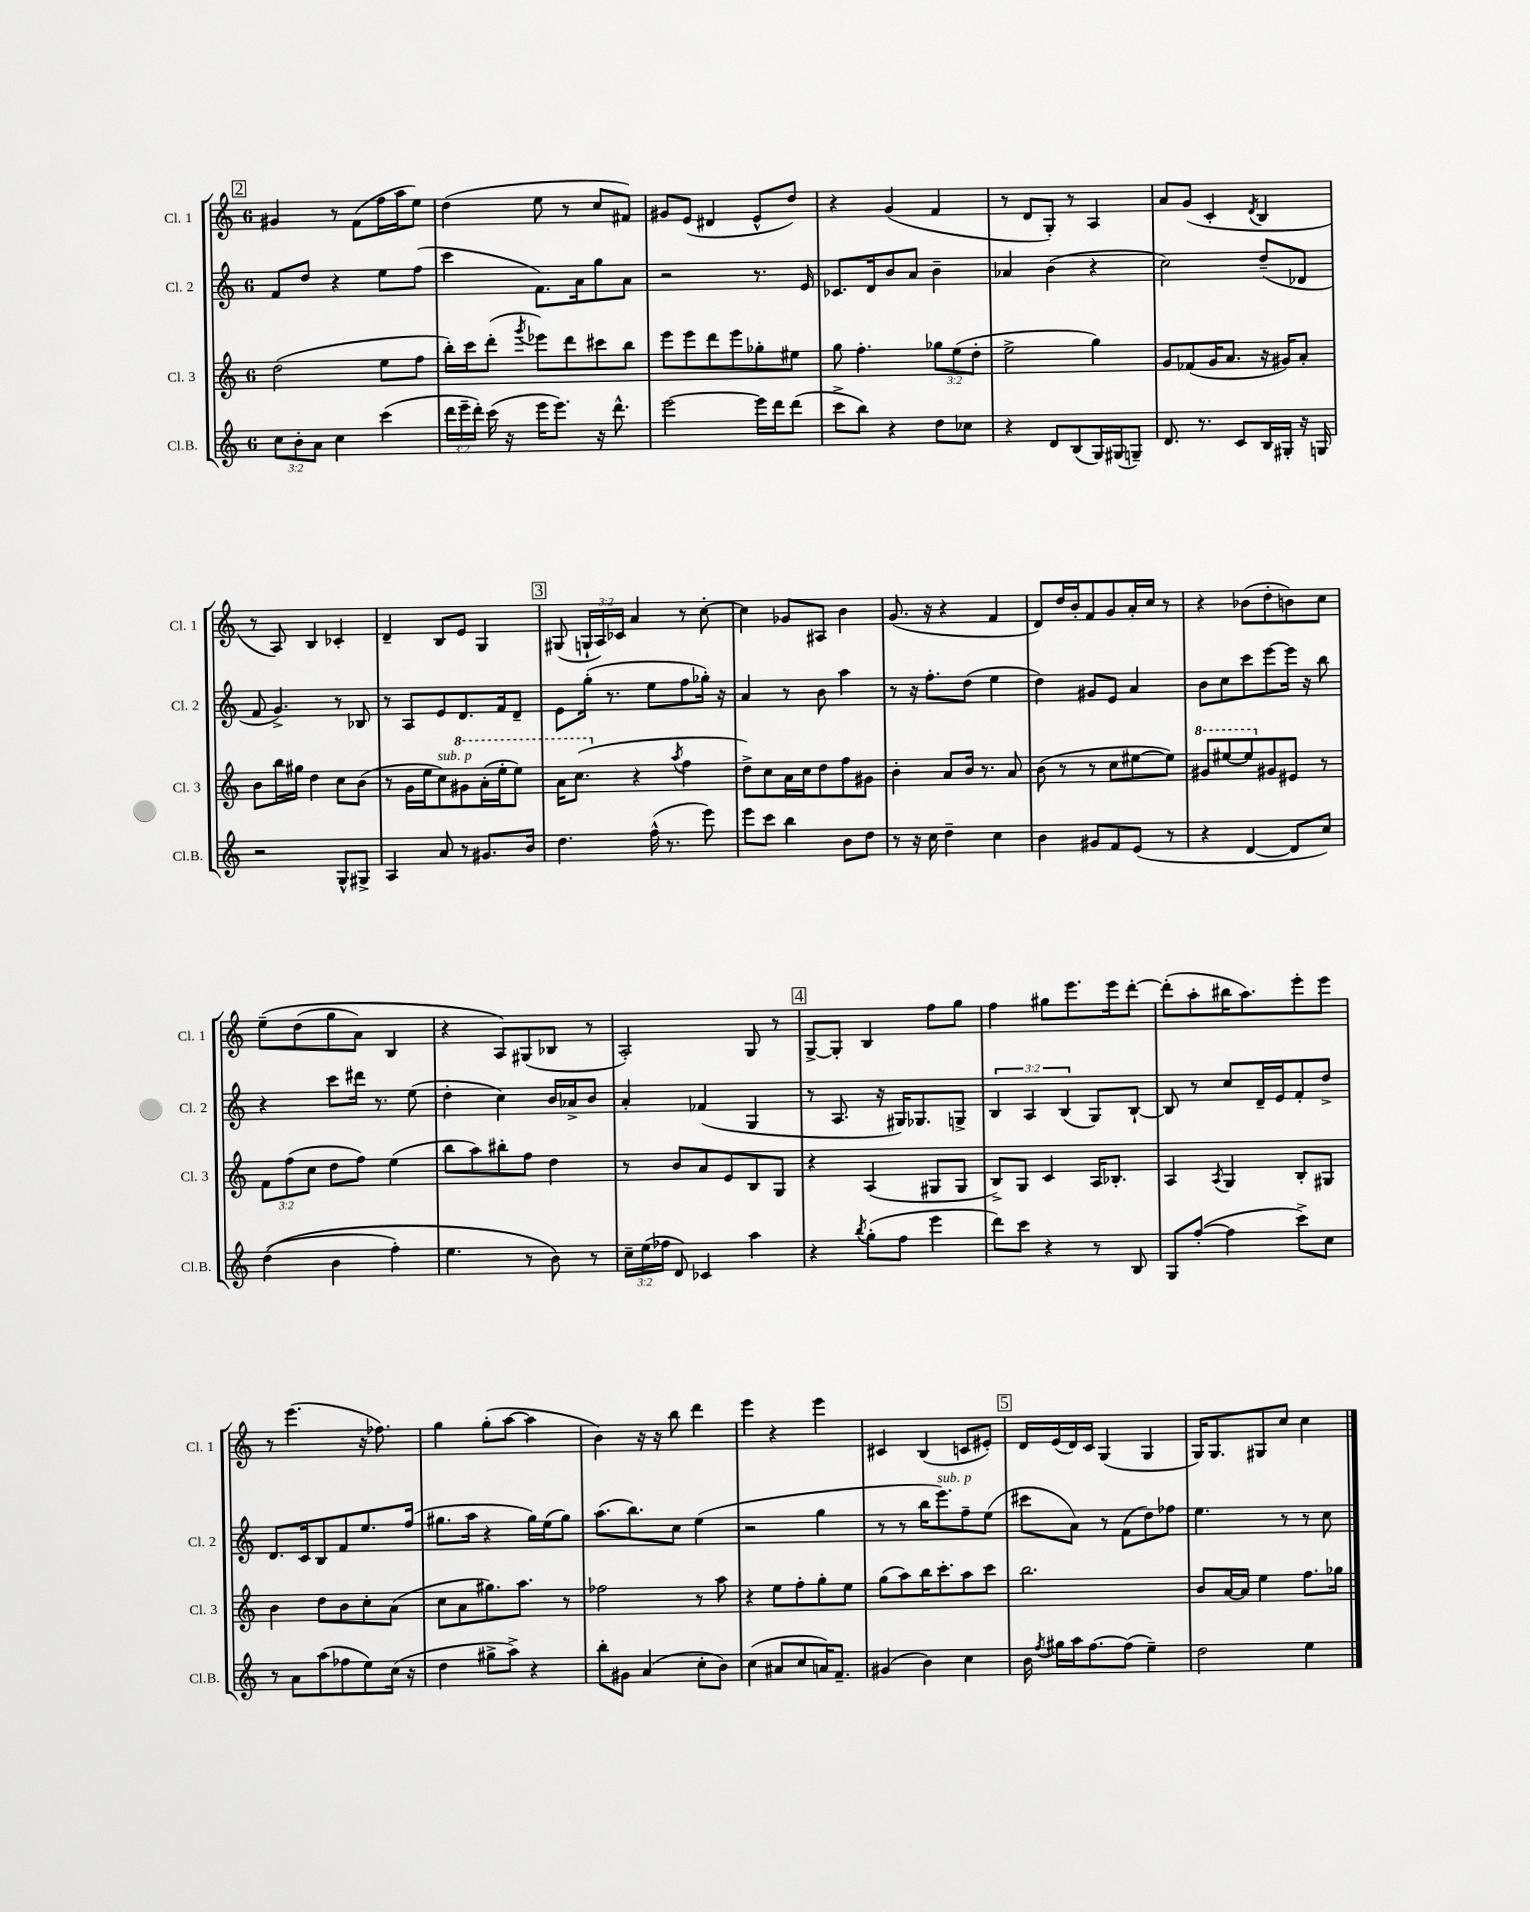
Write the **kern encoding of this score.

**kern	**kern	**kern	**kern
*staff4	*staff3	*staff2	*staff1
*clefG2	*clefG2	*clefG2	*clefG2
*k[]	*k[]	*k[]	*k[]
*M6/8	*M6/8	*M6/8	*M6/8
12cc	(2dd	8f	4g#
12b'	.	.	.
.	.	8dd	.
12a	.	.	.
4cc	.	4r	8r
.	.	.	(8f
(4ccc	8ee	8ee	16ff
.	.	.	16aa
.	8ff	(8ff	8ee)
=	=	=	=
24ddd	16bb')	4ccc	(4dd
24eee~	.	.	.
.	16ccc	.	.
24ddd')	.	.	.
(16ccc	(8ddd'	.	.
16r	.	.	.
.	8qggg	.	.
16eee	8eee-)	8.f)	8ee
8.eee)	.	.	.
.	8ddd	.	8r
.	.	16a	.
16r	8ccc#	8gg	8cc
8.ddd^^	.	.	.
.	8bb	8a	8f#)
=	=	=	=
[2eee	8eee	2r	8g#
.	8eee	.	(8e
.	8ddd	.	4d#
.	8eee	.	.
16eee]	8gg-'	8.r	8e^^
16ddd	.	.	.
(8ddd	8ee#	.	8dd)
.	.	16e	.
=	=	=	=
8ccc^	8gg	8.c-	4r
8bb)	4.ff'	.	.
.	.	16d	.
4r	.	8b	(4g
.	.	8a	.
8dd	12gg-	4b~	4f
.	(12ee	.	.
8cc-	.	.	.
.	12dd'	.	.
=	=	=	=
4r	2ee^	4a-	8r
.	.	.	8d
8d	.	(4b	8G')
(8B	.	.	8r
16G)	4gg)	4r	4A
(16G#	.	.	.
8G~)	.	.	.
=	=	=	=
8.d	8g	2cc)	8a
.	(8f-	.	(8g
8.r	.	.	.
.	16g	.	4c'
.	8.a	.	.
8c	.	.	.
.	.	.	8qd
16B	16r	(8dd~	4B
16G#'	16g#)	.	.
16r	8a'	8d-	.
16G	.	.	.
=	=	=	=
2r	8b	8f	8r
.	16bb	4.g^)	8A)
.	16gg#	.	.
.	4dd	.	4B
8G^^	8cc	8r	4c-'
8G#^	(8b	8B-	.
=	=	=	=
4A	8r	8r	4d~
.	16g	8A	.
.	16ee	.	.
8a	8cc)	8e	8B
8r	8gg#	8.d	8e
8.g#	(16aa'	.	4G
.	16eee'	16f	.
.	8eee)	8d~	.
16b	.	.	.
=	=	=	=
4.dd	16aa	8e	(8G#
.	(8.ccc	.	.
.	.	(16gg'	24G`
.	.	.	24A)
.	.	8.r	.
.	.	.	24c-
.	4r	.	4a
(16ff^^	.	8ee	.
8.r	.	.	.
.	8qaa	.	.
.	4ff	8ff	8r
8eee)	.	16gg-')	[8cc'
.	.	16r	.
=	=	=	=
8eee	8dd^)	4a	4cc]
8ccc	8cc	.	.
4bb	16a	8r	8g-
.	16cc	.	.
.	8dd	8b	8A#
8b	8ff	4aa	4b
8dd	8g#	.	.
=	=	=	=
8r	4b'	8r	(8.g
16r	.	16r	.
16cc	.	8.ff'	16r
4dd~	8a	.	4r
.	16b	(8dd	.
.	8.r	.	.
4cc	.	4ee	4f
.	8a	.	.
=	=	=	=
4b	(8b	4dd)	8d)
.	8r	.	16dd
.	.	.	16b'
8g#	8r	8g#	8f
8f	8cc	8e	8g
(8e	[8ee#	4a	16a'
.	.	.	16cc
8r	8ee#])	.	8r
=	=	=	=
4r	8gg#	8b	4r
.	[8eee#	8cc	.
[4d	8eee#]	8ccc	(8b-
.	8g#	[8eee	8dd'
8d]	8e#	16eee]	8b)
.	.	16r	.
8cc)	8r	8bb	8cc
=	=	=	=
&((4dd	12f	4r	&(8ee~
.	(12ff	.	.
.	.	.	(8dd
.	12cc	.	.
4b	8dd	8ccc	8gg
.	8ff)	16ddd#	8a)
.	.	8.r	.
4ff')	(4ee	.	4B
.	.	(8ee	.
=	=	=	=
4.ee	8bb	4dd'	4r
.	8aa)	.	.
.	8bb#'	4cc)	8A&)
8r	8ff	.	(8G#
8b&)	4dd	16b	8B-
.	.	16a-^	.
8r	.	8b	8r
=	=	=	=
24cc~	8r	4a'	2A')
(24ee	.	.	.
24ff-	.	.	.
8d)	8b	.	.
4c-	8a	(4f-	.
.	8e	.	.
4aa	8B	4G	8G
.	8G	.	8r
=	=	=	=
4r	4r	8r	[8G^
.	.	8.A	8G']
8qbb	.	.	.
(8gg'	(4A	.	4B
.	.	16r	.
8ff	.	16G#)	.
.	.	8.G-	.
4eee	8G#	.	8ff
.	8G#	8G^	8gg
=	=	=	=
8ddd)	8B^)	6B	4ff
8ccc	8G	.	.
.	.	6A	.
4r	4c	.	8gg#
.	.	(6B	.
.	.	.	8.eee
8r	16A	8G)	.
.	8.B-'	.	16eee
8B	.	[8B`	[8ddd'
=	=	=	=
8G	4A	8B]	(8ddd']
([8ff'	.	8r	8aa'
.	8qA	.	.
4ff]	4G	8cc	16bb#
.	.	.	8.aa)
.	.	16d~	.
.	.	16e	.
8ccc^)	8B'	8f'	8eee'
8cc	8G#	8dd^	8eee
=	=	=	=
8r	4b	8.d	8r
8a	.	.	(4.eee
.	.	16c	.
(8aa	8dd	8B	.
8ff-	8b	8f	.
8ee)	8cc'	8.ee	16r
.	.	.	8.ff-)
(16cc	(8a	.	.
16r	.	(16ff	.
=	=	=	=
4dd	8cc	8.gg#	4gg
.	8a	.	.
.	.	16aa	.
8gg#^	8.gg#)	4r	(8gg'
8aa^)	.	.	[8aa
.	8.aa	.	.
4r	.	16gg#)	4aa]
.	.	(16ee	.
.	8r	8gg#)	.
=	=	=	=
8bb'	2ff-	(8.aa	4b)
8g#	.	.	.
.	.	8.bb)	.
(4a	.	.	16r
.	.	.	16r
.	.	8cc	8bb
8cc'	8r	(4ee	4ddd
8b)	8aa	.	.
=	=	=	=
(4cc	4r	2r	4eee
8a#	8ee	.	4r
8cc	8ff'	.	.
16a)	8gg'	4gg	4eee
8.f~	.	.	.
.	8ee	.	.
=	=	=	=
(4g#	(8gg	8r	4c#
.	8aa)	8r	.
4b)	16bb	16bb	(4B
.	8.ccc'	8.eee)	.
4cc	8aa	8ff~	8c
.	8ccc	(8ee	8e#')
=	=	=	=
16b	2.bb	8ccc#	16d
8qff	.	.	.
16gg#	.	.	(16e
16aa	.	8a)	16d)
[8.ff	.	.	16c
.	.	8r	(4G
(8ff]	.	(8f	.
4ee~)	.	8dd)	4G
.	.	8ff-	.
=	=	=	=
2dd	8b	4.ee	16G)
.	.	.	8.G
.	[16a	.	.
.	16a]	.	.
.	4ee	.	8G#
.	.	8r	8cc
4ee	8.ff	8r	4cc
.	.	8cc	.
.	16gg-	.	.
==	==	==	==
*-	*-	*-	*-
